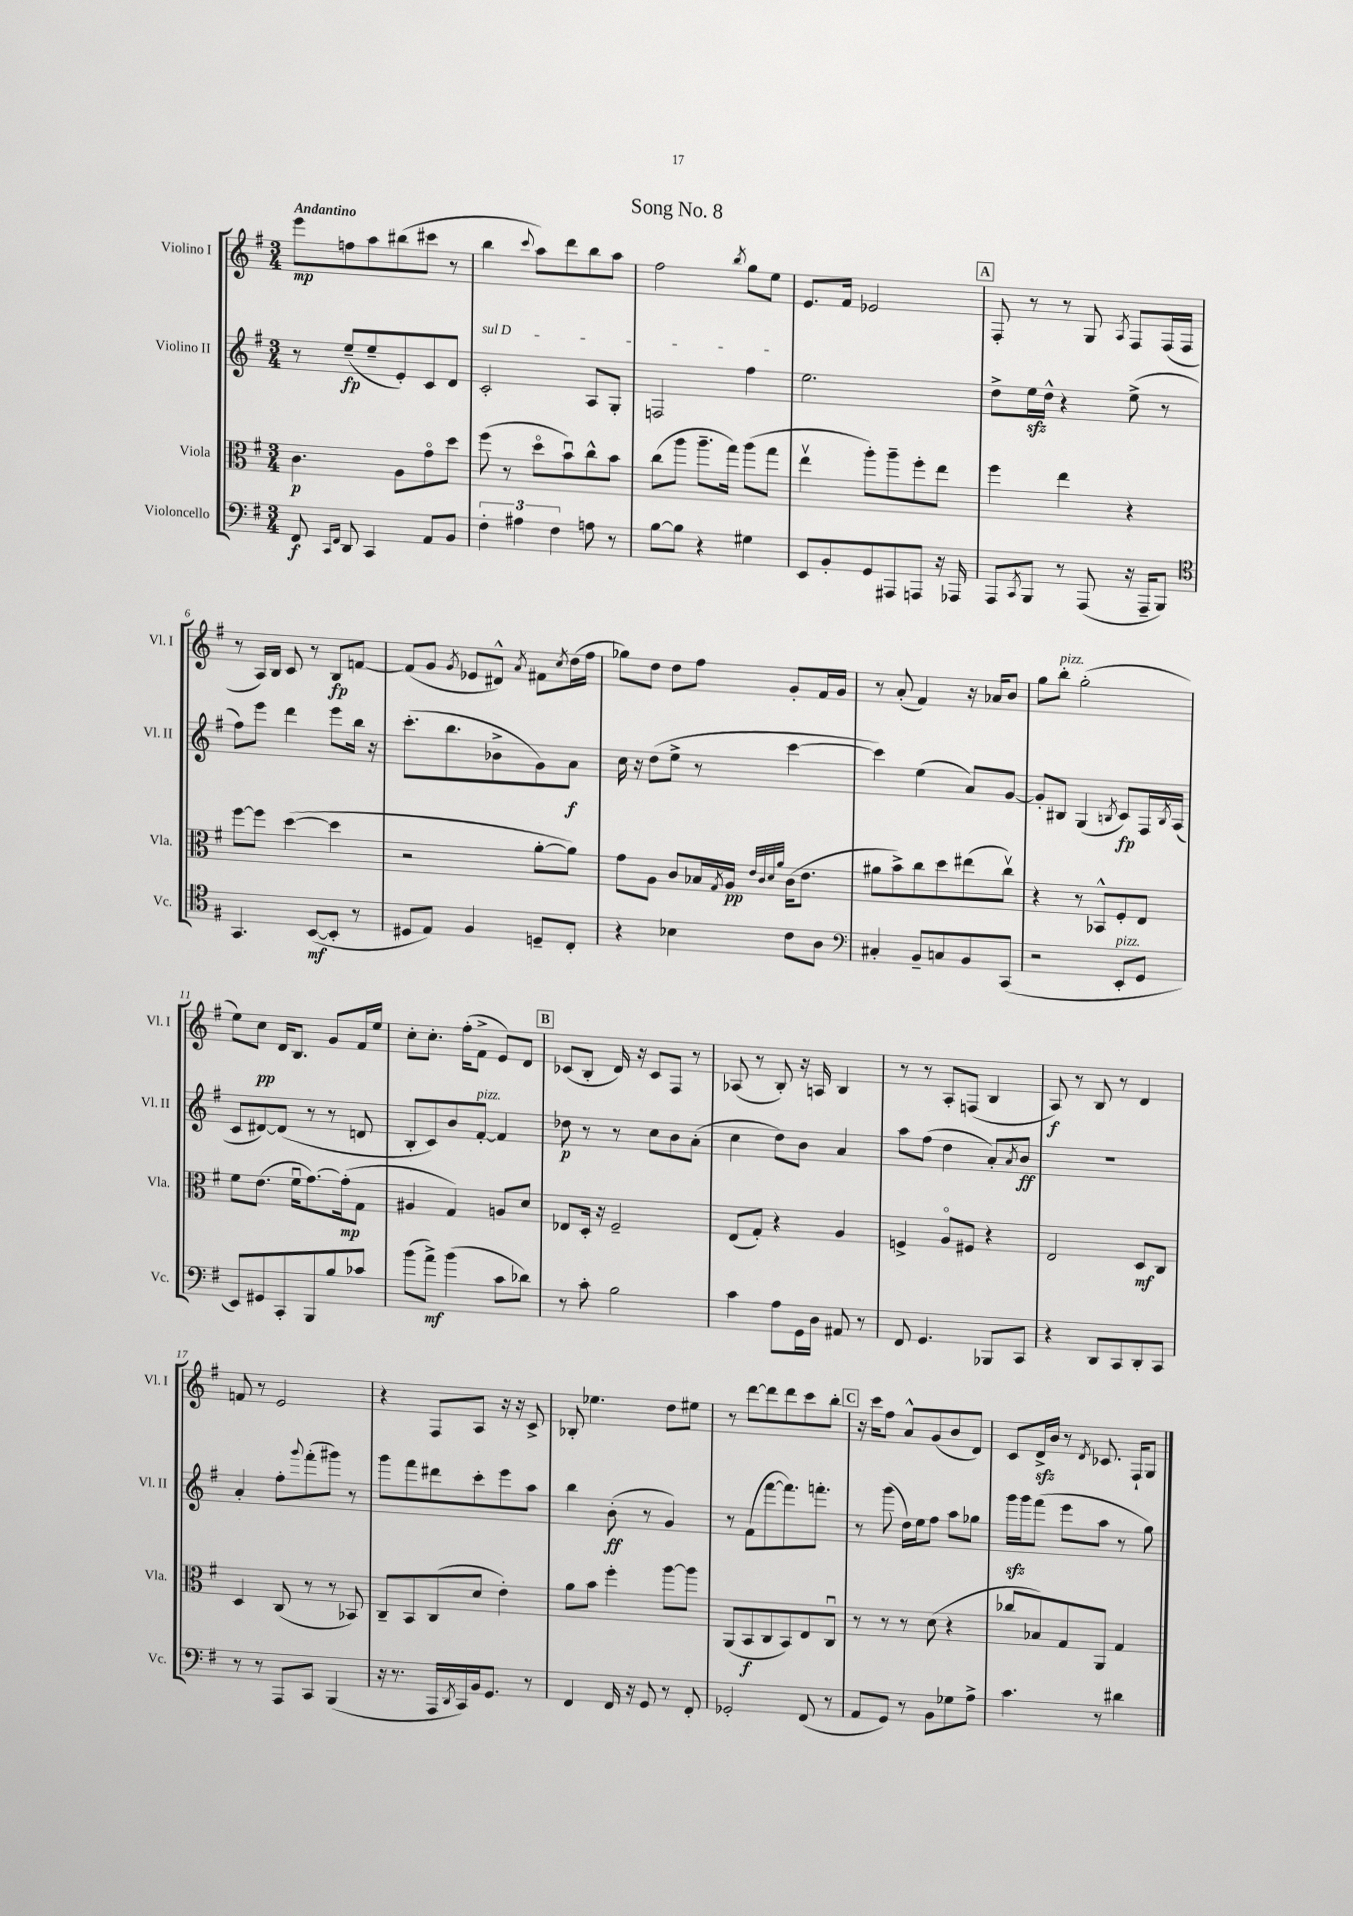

**kern	**kern	**kern	**kern
*staff4	*staff3	*staff2	*staff1
*clefF4	*clefC3	*clefG2	*clefG2
*k[f#]	*k[f#]	*k[f#]	*k[f#]
*M3/4	*M3/4	*M3/4	*M3/4
8FF#	4.c	8r	8eee
16qqCC	.	.	.
16qqFF#	.	.	.
8DD	.	(8ee~	8ff
4CC	.	8ee~	8aa
.	8A	8e')	(8bb#
8AA	8go	8c	8ccc#
8BB	8dd	8d	8r
=	=	=	=
6F#'	(8ff#	2c'	4bb
.	8r	.	.
6A#	.	.	.
.	.	.	8qqccc
.	8ddo	.	8aa)
6F#	.	.	.
.	8bu)	.	8ddd
8A	8cc^^	8A	8bb
8r	8b	8G'	8aa
=	=	=	=
[8B	(8cc	2F	2ff#
8B]	8aa	.	.
4r	8.aa~	.	.
.	16gg)	.	.
.	.	.	8qbb
4G#	(8aa	4ff#	8gg
.	8gg	.	8ee
=	=	=	=
8EE	4eev	2.ee	8.e
8BB'	.	.	.
.	.	.	16f#
8GG	8aa')	.	2e-
8AAA#	8aa~	.	.
8AAA	8ff#'	.	.
16r	8ee	.	.
16AAA-	.	.	.
=	=	=	=
8AAA	4ff#	8dd^	8F#'
8qCC	.	.	.
8BBB	.	16ee	8r
.	.	16dd^^	.
8r	4ee	4r	8r
(8AAA	.	.	8G
.	.	.	8qA
16r	4r	(8ee^	8F#
16AAA~	.	.	.
8BBB)	.	8r	(16F#
.	.	.	16F#
=	=	=	=
*clefC4	*	*	*
4.GG	[8ff#	8ff#)	8r
.	8ff#]	8eee	16A)
.	.	.	16B
.	([4dd	4ddd	8c
([8BB	.	.	8r
8BB']	4dd]	8eee	8B
8r	.	16bb	[8f
.	.	16r	.
=	=	=	=
8D#	2r	(8.ccc'	(8f]
8E)	.	.	8g
.	.	8.bb	.
.	.	.	8qg
4F#	.	.	8e-
.	.	8b-^	8d#^^)
.	.	.	8qa
8D~	[8a'	8g)	8f#
.	.	.	8qcc
8C'	8a])	8a	(16dd
.	.	.	16ff#
=	=	=	=
4r	8g	16cc	8gg-)
.	.	16r	.
.	8A	(8dd	8dd
4B-	8c	8ee^	8dd
.	16B-	8r	8ff#
.	8qG	.	.
.	16A	.	.
.	32qqe	.	.
.	32qqc	.	.
.	32qqd	.	.
.	32qqa	.	.
8c	(16c	[4ccc	8g'
.	8.e	.	.
8A	.	.	16f#
.	.	.	16g
=	=	=	=
*clefF4	*	*	*
4C#'	8a#	4ccc])	8r
.	8b^)	.	(8a'
8BB~	8cc	(4ee	4f#)
8C	8dd	.	.
8BB	(8ee#	8a)	16r
.	.	.	16a-
(8CC	8ccv)	[8g	8b
=	=	=	=
2r	4r	8g']	8gg
.	.	8B#	8bb'
.	8r	(4G	(2gg'
.	8BB-^^	.	.
.	.	8qB	.
8EE'	8F#'	8c)	.
8GG	8E	16F#	.
.	.	8qB	.
.	.	(16A	.
=	=	=	=
8EE)	8f#	8c	8ee)
8GG#	(8.e	[8d#)	8cc
8CC'	.	(8d#]	16d
.	16f#u	.	8.B
8BBB	[8.g)	8r	.
8B	.	8r	8g
.	(16g']	.	.
8c-	8G	8d	16f#
.	.	.	16ee
=	=	=	=
(8b	4A#	8B'	8cc'
8a^)	.	8c)	8.cc'
(4b	4G)	8b	.
.	.	.	(16ff#'
.	.	[8f#'	8f#^
8c	8A	4f#]	8e)
8d-)	8d	.	8d
=	=	=	=
8r	8E-	8dd-	(8c-
8c'	16D'	8r	8B'
.	16r	.	.
2B	2F#~	8r	16d)
.	.	.	16r
.	.	8cc	8c-
.	.	8b	8F#
.	.	(8a'	8r
=	=	=	=
4c	(8E	4cc	(8A-
.	8G')	.	8r
8A	4r	8dd)	8B')
16GG	.	8b	16r
16D	.	.	16A
8AA#	4A	4a	4B
8r	.	.	.
=	=	=	=
8FF#	4F^	8aa	8r
4.GG	.	(8ff#	8r
.	8Ao	4dd	8A'
.	8F#	.	(8F
8BBB-	4r	8a')	4B
.	.	8qa	.
8CC	.	8b	.
=	=	=	=
4r	2E	2.r	8A)
.	.	.	8r
8DD	.	.	8B
8CC	.	.	8r
8DD'	8D	.	4d
8CC	8C	.	.
=	=	=	=
8r	4D	4a'	8f
8r	.	.	8r
8AAA	(8C	8ff#'	2e
.	.	8qqggg	.
8CC	8r	(8fff#'	.
(4BBB	8r	8ggg#)	.
.	8BB-)	8r	.
=	=	=	=
16r	8C~	8ggg	4r
8.r	.	.	.
.	8BB	8fff#	.
16AAA	(8C	8ddd#	8F#
8qDD	.	.	.
16CC)	.	.	.
16BB	8d	8ccc'	8A
8.GG	.	.	.
.	4e')	8eee	16r
.	.	.	16r
8r	.	8aa	8c^
=	=	=	=
4FF#	8a	4bb	8B-'
.	8b	.	4.ee-
16FF#	4ff#'	(8b'	.
16r	.	.	.
8GG	.	8r	.
8r	[8aa	4g)	8dd
8FF#'	8aa]	.	8ee#
=	=	=	=
2GG-'	(8AA	8r	8r
.	8BB	(8f#	[8ddd
.	8C	[8fff#	8ddd]
.	8BB)	8.fff#])	8ddd
(8FF#	8E	.	8ccc
.	.	8.fff'	.
8r	8Cu	.	8bb'
=	=	=	=
8AA	8r	8r	16r
.	.	.	16ccc
8GG)	8r	(8ggg	8ff#
8r	8r	16dd)	8a^^
.	.	16ee	.
8BB	(8d	8ff#	(8g
8G-	4r	8aa	8b
8A^	.	8gg-	8d)
=	=	=	=
4.c	8cc-	16ggg	8c
.	.	16ggg	.
.	8B-)	(8fff#	16d^
.	.	.	16b
.	8G	8eee	8r
.	.	.	8qd
8r	8AA	8aa	8.c-
4d#	4G	8r	.
.	.	.	16F#`
.	.	8gg)	8G
==	==	==	==
*-	*-	*-	*-
